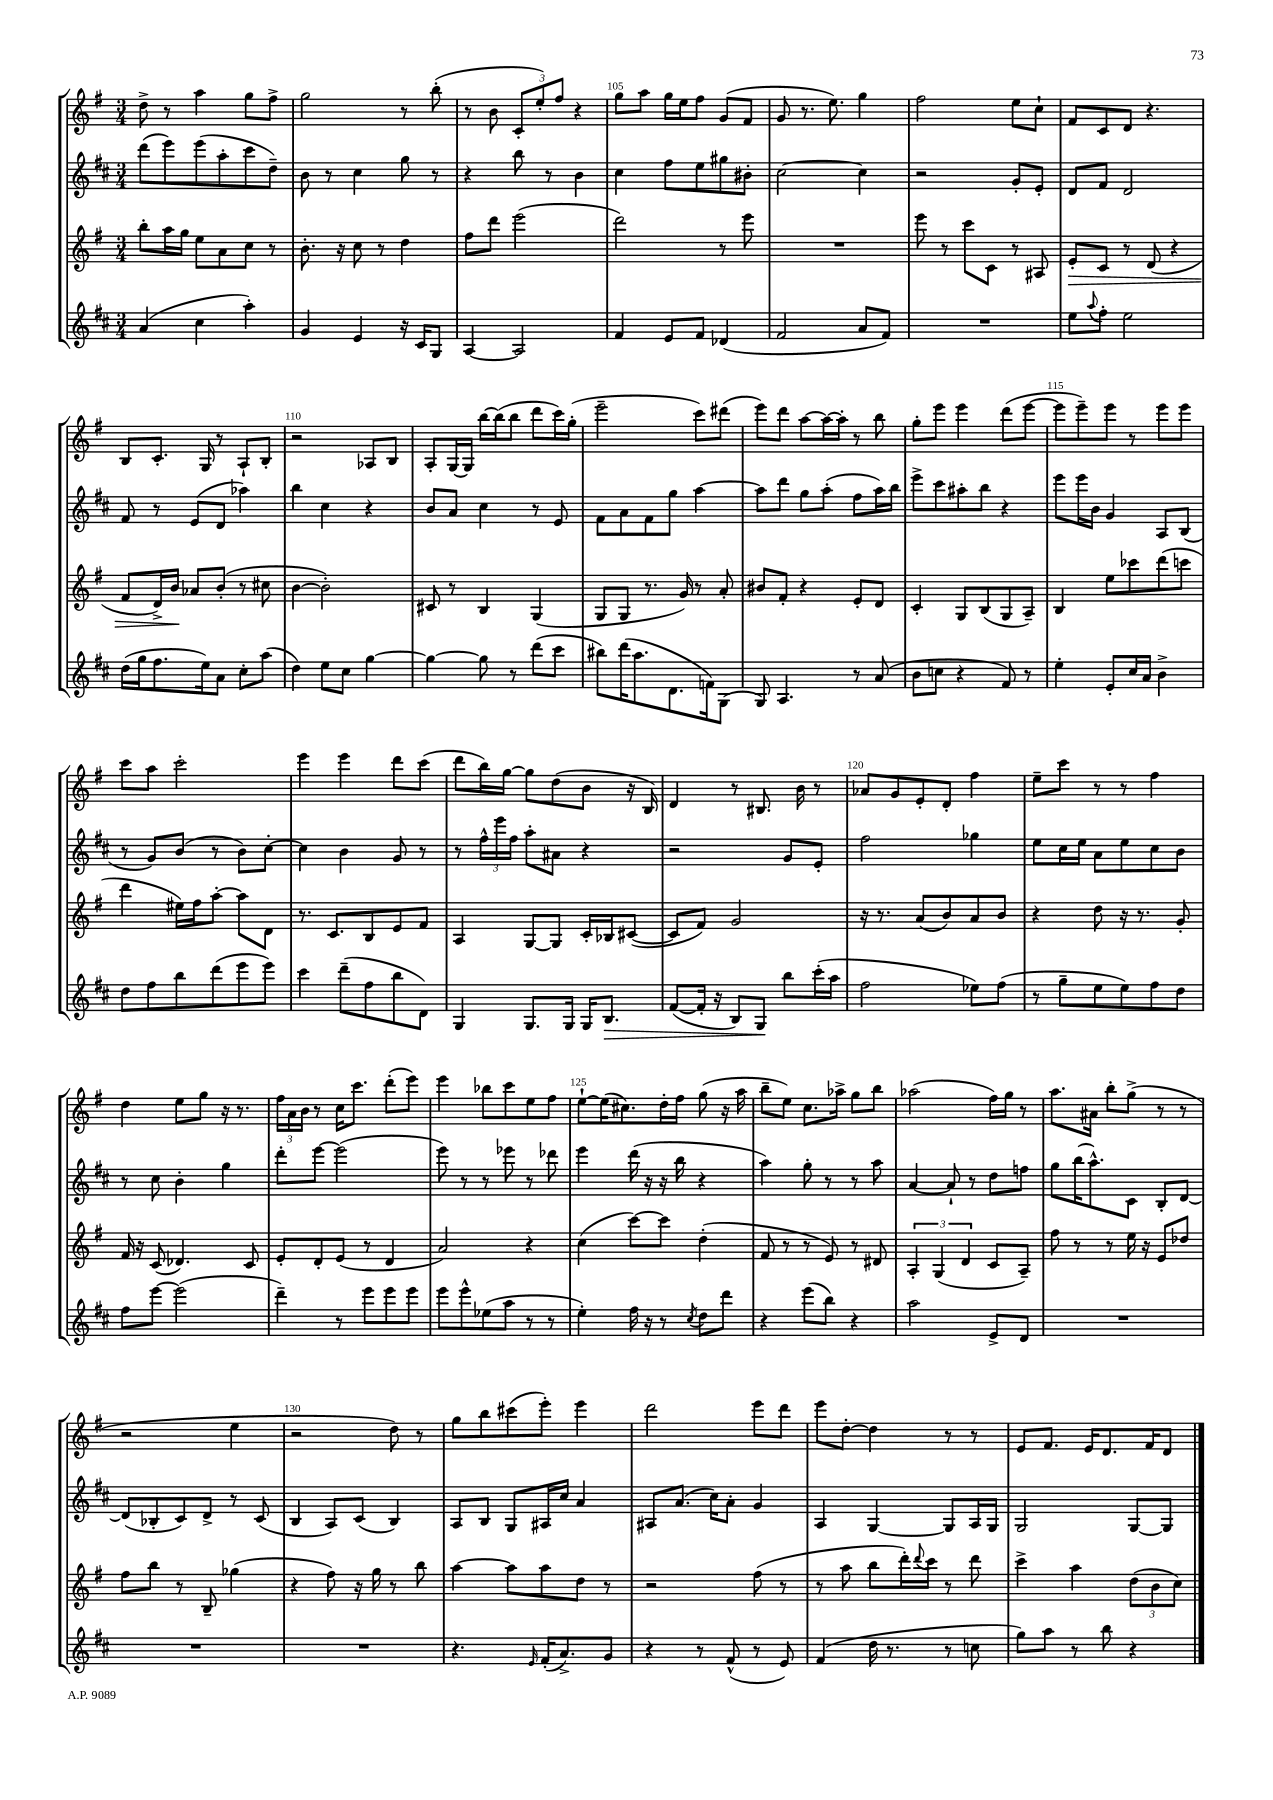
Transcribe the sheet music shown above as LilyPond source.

<<
\new StaffGroup <<
\new Staff = "s0" {
    \clef treble \key g \major \numericTimeSignature \time 3/4
    d''8-> r8 a''4 g''8 fis''8-> |
    g''2 r8 b''8-.( |
    r8 b'8 \tuplet 3/2 { c'8-. e''8-.) fis''8 } r4 |
    g''8 a''8 g''16 e''16 fis''8 g'8( fis'8 |
    g'8 r8. e''8.) g''4 |
    fis''2 e''8 c''8-! |
    fis'8 c'8 d'8 r4. |
    b8 c'8.-. g16 r8 a8-! b8-. |
    r2 aes8 b8 |
    a8-. g16~ g16 b''16~ b''16( b''8 d'''8 c'''16) g''16-.( |
    e'''2-- c'''8) dis'''8( |
    e'''8) d'''8 a''8~ a''16~ a''16-. r8 b''8 |
    g''8-. e'''8 e'''4 d'''8( e'''8~ |
    e'''8 e'''8--) e'''8 r8 e'''8 e'''8 |
    c'''8 a''8 c'''2-. |
    e'''4 e'''4 d'''8 c'''8( |
    d'''8 b''16) g''16~ g''8 d''8( b'8 r16 b16) |
    d'4 r8 bis8. b'16 r8 |
    aes'8 g'8 e'8-. d'8-. fis''4 |
    e''8-- c'''8 r8 r8 fis''4 |
    d''4 e''8 g''8 r16 r8. |
    \tuplet 3/2 { fis''16 a'16 b'16 } r8 c''16 c'''8. d'''8-.( e'''8) |
    e'''4 bes''8 c'''8 e''8 fis''8 |
    e''8~-! e''16( cis''8.) d''16-. fis''16 g''8( r16 a''16 |
    b''8-- e''8) c''8. aes''16-> g''8 b''8 |
    aes''2( fis''16) g''16 r8 |
    a''8. ais'16 b''8-. g''8->( r8 r8 |
    r2 e''4 |
    r2 d''8) r8 |
    g''8 b''8 cis'''8( e'''8-.) e'''4 |
    d'''2 e'''8 d'''8 |
    e'''8 d''8~-. d''4 r8 r8 |
    e'8 fis'8. e'16 d'8. fis'16 d'8 \bar "|." |
}
\new Staff = "s1" {
    \clef treble \key d \major \numericTimeSignature \time 3/4
    d'''8( e'''8) e'''8( a''8-. cis'''8 d''8--) |
    b'8 r8 cis''4 g''8 r8 |
    r4 b''8 r8 b'4 |
    cis''4 fis''8 e''8 gis''8 bis'8-. |
    cis''2~ cis''4 |
    r2 g'8-. e'8-. |
    d'8 fis'8 d'2 |
    fis'8 r8 e'8( d'8 aes''4) |
    b''4 cis''4 r4 |
    b'8 a'8 cis''4 r8 e'8 |
    fis'8 a'8 fis'8 g''8 a''4~ |
    a''8 d'''8 g''8 a''8-.( fis''8 a''16) b''16 |
    e'''8-> cis'''8 ais''8-. b''8 r4 |
    e'''8 e'''16 b'16 g'4 a8 b8( |
    r8 g'8) b'8( r8 b'8) cis''8~-. |
    cis''4 b'4 g'8 r8 |
    r8 \tuplet 3/2 { fis''16-^ e'''16 fis''16 } a''8-. ais'8 r4 |
    r2 g'8 e'8-. |
    fis''2 ges''4 |
    e''8 cis''16 e''16 a'8 e''8 cis''8 b'8 |
    r8 cis''8 b'4-. g''4 |
    d'''8-. e'''8~ e'''2( |
    e'''8) r8 r8 ees'''8 r8 des'''8 |
    e'''4 d'''16( r16 r16 b''16 r4 |
    a''4) g''8-. r8 r8 a''8 |
    a'4~ a'8-! r8 d''8 f''8 |
    g''8 b''16( a''8.-^) cis'8 b8-. d'8~ |
    d'8( bes8-. cis'8) d'8-> r8 cis'8( |
    b4 a8) cis'8( b4) |
    a8 b8 g8 ais16 cis''16 a'4 |
    ais8 a'8.( cis''16) a'8-. g'4 |
    a4 g4~ g8 a16 g16 |
    g2 g8~ g8 \bar "|." |
}
\new Staff = "s2" {
    \clef treble \key g \major \numericTimeSignature \time 3/4
    b''8-. a''16 g''16 e''8 a'8 c''8 r8 |
    b'8.-. r16 c''8 r8 d''4 |
    fis''8 d'''8 e'''2( |
    d'''2) r8 e'''8 |
    R2. |
    e'''8 r8 c'''8 c'8 r8 ais8 |
    e'8-.\> c'8 r8 d'8( r4 |
    fis'8 d'16->) b'16\! aes'8 b'8-.( r8 cis''8 |
    b'4~ b'2-.) |
    cis'8 r8 b4 g4( |
    g8 g8 r8. g'16) r8 a'8-. |
    bis'8 fis'8-. r4 e'8-. d'8 |
    c'4-. g8 b8( g8 a8--) |
    b4 e''8 ces'''8 d'''8( c'''8 |
    d'''4 eis''16) fis''16 a''8~-. a''8 d'8 |
    r8. c'8. b8 e'8 fis'8 |
    a4 g8~ g8 c'16-. bes16 cis'8~( |
    cis'8 fis'8) g'2 |
    r16 r8. a'8( b'8) a'8 b'8 |
    r4 d''8 r16 r8. g'8-. |
    fis'16 r16 c'8( des'4.) c'8 |
    e'8-. d'8-. e'8( r8 d'4 |
    a'2) r4 |
    c''4( c'''8~) c'''8 d''4-.( |
    fis'8 r8 r8 e'8) r8 dis'8 |
    \tuplet 3/2 { a4-. g4( d'4 } c'8 a8--) |
    fis''8 r8 r8 e''16 r16 e'8 des''8 |
    fis''8 b''8 r8 b8-- ges''4( |
    r4 fis''8) r16 g''16 r8 b''8 |
    a''4~ a''8 a''8 d''8 r8 |
    r2 fis''8( r8 |
    r8 a''8 b''8 d'''16-.) \appoggiatura { d'''8 } c'''16 r8 d'''8 |
    c'''4-> a''4 \tuplet 3/2 { d''8( b'8 c''8) } \bar "|." |
}
\new Staff = "s3" {
    \clef treble \key d \major \numericTimeSignature \time 3/4
    a'4( cis''4 a''4-.) |
    g'4 e'4 r16 cis'16 g8 |
    a4~ a2 |
    fis'4 e'8 fis'8 des'4( |
    fis'2 a'8 fis'8) |
    R2. |
    e''8 \appoggiatura { a''8 } fis''8-. e''2 |
    d''16( g''16 fis''8. e''16) a'8 cis''8-. a''8( |
    d''4) e''8 cis''8 g''4~ |
    g''4~ g''8 r8 d'''8( cis'''8 |
    bis''8) d'''16( a''8. d'8. f'16) g8( |
    g8) a4. r8 a'8( |
    b'8 c''8 r4 fis'8) r8 |
    e''4-. e'8-. cis''16 a'16 b'4-> |
    d''8 fis''8 b''8 d'''8( e'''8 e'''8) |
    cis'''4 d'''8--( fis''8 b''8 d'8) |
    g4 g8. g16 g16 b8.\> |
    fis'8~( fis'16-. r16 b8) g8\! b''8 cis'''16-.( a''16 |
    fis''2 ees''8) fis''8( |
    r8 g''8-- e''8 e''8) fis''8 d''8 |
    fis''8 e'''8~ e'''2( |
    d'''4--) r8 e'''8 e'''8 e'''8 |
    e'''8 e'''8-^ ees''8( a''8 r8 r8 |
    e''4-.) fis''16 r16 r8 \acciaccatura { cis''8 } d''8 d'''8 |
    r4 e'''8( b''8) r4 |
    a''2 e'8-> d'8 |
    R2. |
    R2. |
    R2. |
    r4. \grace { e'16 } fis'16-.( a'8.->) g'8 |
    r4 r8 fis'8-^( r8 e'8) |
    fis'4( d''16 r8. r8 c''8 |
    g''8) a''8 r8 b''8 r4 \bar "|." |
}
>>
>>
\layout { \context { \Score currentBarNumber = #102 \override BarNumber.break-visibility = ##(#f #t #t) barNumberVisibility = #(every-nth-bar-number-visible 5) } }
